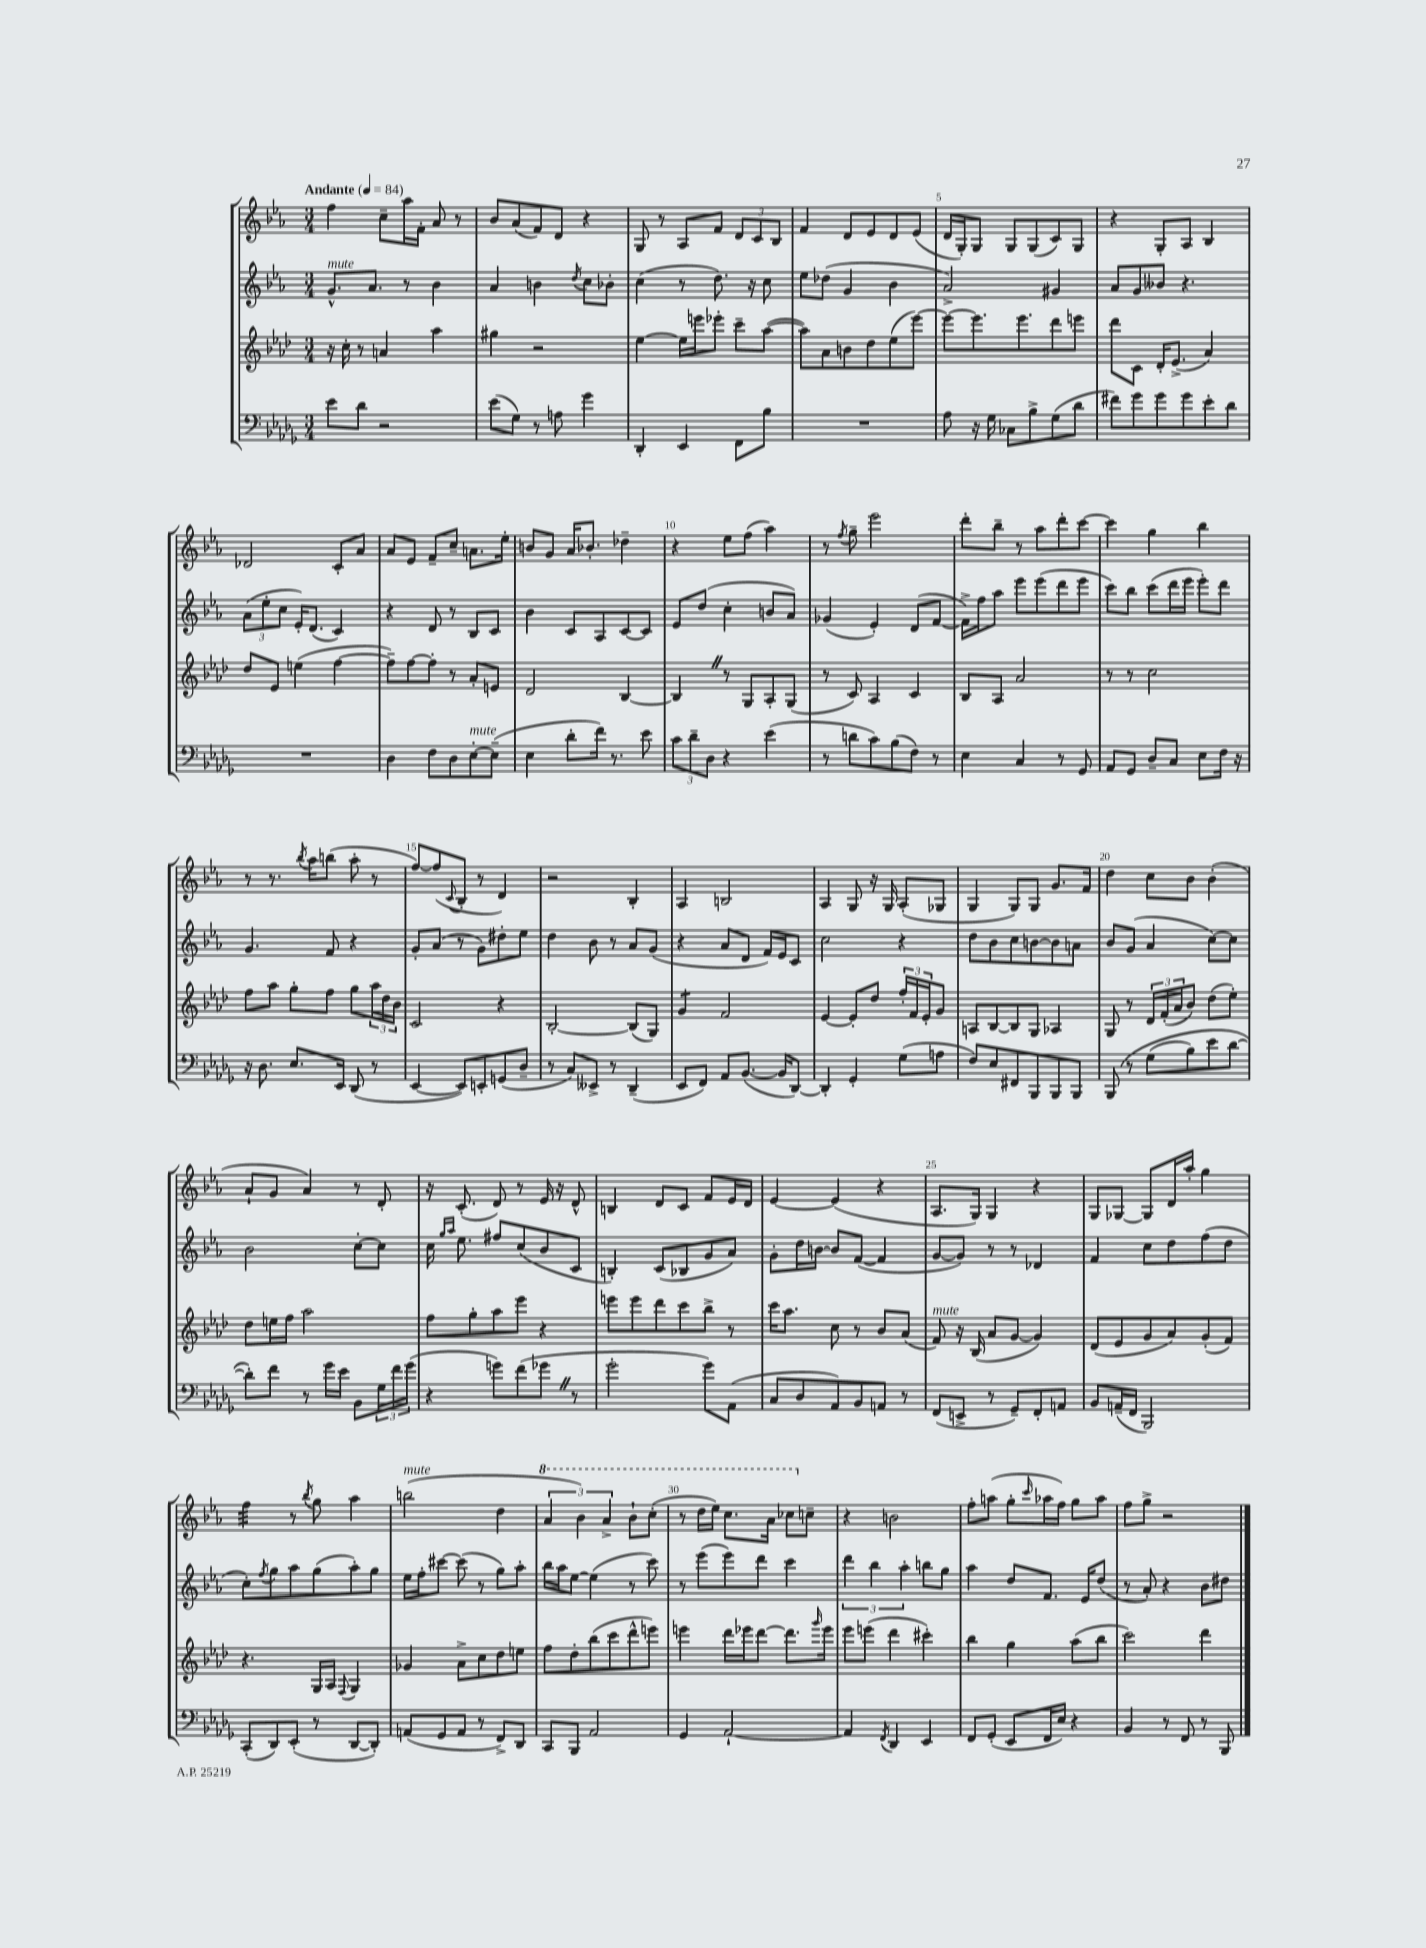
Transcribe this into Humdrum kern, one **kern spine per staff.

**kern	**kern	**kern	**kern
*part4	*part3	*part2	*part1
*staff4	*staff3	*staff2	*staff1
*clefF4	*clefG2	*clefG2	*clefG2
*k[b-e-a-d-g-]	*k[b-e-a-d-]	*k[b-e-a-]	*k[b-e-a-]
*M3/4	*M3/4	*M3/4	*M3/4
*MM84	*MM84	*MM84	*MM84
=1	=1	=1	=1
!	!	!	!LO:TX:a:B:t=Andante
!	!	!LO:TX:a:i:t=mute	!
8e-\L	16r	8.g^^/L	4ff\
.	16cc'\	.	.
8d-\J	8r	.	.
.	.	8.a-/J	.
2r	4an/	.	8cc~\L
.	.	8r	16aa-\L
.	.	.	16f'\JJ
.	4aa-\	4b-\	8a-/
.	.	.	8r
=2	=2	=2	=2
(8e-\L	4gg#X\	4a-/	8b-/L
8G-\J)	.	.	(8a-/
8r	2r	4bn\	8f/)
8An\	.	.	8d/J
.	.	8qdd/	.
4g-\	.	8cc\L	4r
.	.	8b-X'\J	.
=3	=3	=3	=3
4DD-'/	[4ee-\	(4cc\	8G/
.	.	.	8r
4EE-/	16ee-\LL]	8r	8A-/L
.	16eeen\J	.	.
.	8eee-X'\J	8.dd\)	8f/J
8FF\L	8ccc~\L	.	12d/L
.	.	16r	.
.	.	.	12c/
8B-\J	([8aa-\J	8cc\	.
.	.	.	12B-/J
=4	=4	=4	=4
2.r	8aa-\L])	8ee-\L	4f/
.	8a-\	(8dd-X\J	.
.	8bn\	4g/	8d/L
.	8dd-\	.	8e-/
.	(8ee-\	4b-\	8d/
.	[8eee-\J)	.	(8e-/J
=5	=5	=5	=5
8A-\	8eee-\L_	2a-^/)	16d/LL
.	.	.	16G'/J)
16r	8.eee-\]	.	8G/J
16G-\	.	.	.
8C-X\L	.	.	8G/L
.	8.eee-\	.	.
8B-^\	.	.	(8G/
(8G-\	8ddd-\	4g#X/	8c/)
8d-\J	8eeen\J	.	8G/J
=6	=6	=6	=6
8f#X\L)	8ddd-\L	8a-/L	4r
8g-\	8c\J	8g/	.
8g-\	16d-'/KL	8b--X/J	8G'/L
.	(8.e-^/J	.	.
8g-\	.	4.r	8A-/J
8e-'\	4a-/)	.	4B-/
8d-\J	.	.	.
!!LO:LB:g=z
=7	=7	=7	=7
2.r	8dd-/L	(12a-\L	2d-X/
.	.	12ee-'\	.
.	8e-/J	.	.
.	.	12cc\J	.
.	(4een\	16e-'/KL)	.
.	.	(8.d/J	.
.	[4ff\	4c/)	8c'/L
.	.	.	8a-/J
=8	=8	=8	=8
4D-\	8ff~\L])	4r	8a-/L
.	[8ff\	.	8e-/J
8F\L	8ff'\J]	8d/	8f~/L
8D-\	8r	8r	8cc~/J
!LO:TX:a:i:t=mute	!	!	!
[8E-'\	8a-'/L	8B-/L	8.an\L
(8E-~\J]	8en/J	8c/J	.
.	.	.	16ee-'\Jk
=9	=9	=9	=9
4E-\	2d-/	4b-\	8bn/L
.	.	.	8g/J
8d-'\L	.	8c/L	16a-/KL
.	.	.	8.b-X'/J
16f\Jk)	.	8A-/	.
8.r	.	.	.
.	[4B-/	[8c/	4dd-X~\
8e-\	.	8c/J]	.
=10	=10	=10	=10
12c\L	4B-Z/]	8e-/L	4r
12d-~\	.	.	.
.	.	(8dd/J	.
12D-\J	.	.	.
4r	8r	4cc'\	8ee-\L
.	8G/L	.	(8ff\J
(4e-\	8A-'/	8bn/L	4aa-\)
.	(8G/J	8a-/J)	.
=11	=11	=11	=11
8r	8r	(4g-X/	8r
.	.	.	8qff/
8dn\L	8c/)	.	8gg~\
8c\)	4A-/	4e-'/)	2eee-\
(8B-\	.	.	.
8F\J)	4c/	(8d/L	.
8r	.	[8f/J	.
=12	=12	=12	=12
4E-\	8B-/L	16f^\LL])	8ddd'\L
.	.	16ff\J	.
.	8A-/J	8aa-\J	8bb-~\J
4C/	2a-/	8eee-\L	8r
.	.	(8eee-\	8aa-\L
8r	.	8ddd\	8ddd'\
8GG-/	.	8eee-\J	[8ccc\J
=13	=13	=13	=13
8AA-/L	8r	8ccc\L)	4ccc\]
8GG-/J	8r	8bb-\J	.
8D-~/L	2cc\	(8ccc\L	4gg\
8C/J	.	16ddd\L	.
.	.	16eee-\JJ	.
8E-\L	.	8eee-'\L)	4bb-\
16F\Jk	.	8ddd\J	.
16r	.	.	.
!!LO:LB:g=z
=14	=14	=14	=14
16r	8ff\L	4.g/	8r
8.D-\	.	.	.
.	8aa-\J	.	8.r
8.E-/L	8gg'\L	.	.
.	.	.	8qbb-/
.	.	.	16aa-\KL
.	8ff\J	8f/	(8bbn\J
16EE-/Jk	.	.	.
(8DD-/	8gg\L	4r	8aa-'\
8r	24aa-\L	.	8r
.	24dd-\	.	.
.	24b-\JJ	.	.
=15	=15	=15	=15
[4EE-/	2c/	8g'/L	[8ff/L)
.	.	(8a-/J	(8ff/]
.	.	.	8qqc/
8EE-/L])	.	8r	8B-'/J
8EEn'/	.	8g\L)	8r
(8GGn/	4r	8dd#X'\	4d/)
8D-~/J	.	8ee-\J	.
=16	=16	=16	=16
8r	[2B-'/	4dd\	2r
8C/L)	.	.	.
8EE--X^/J	.	8b-\	.
8r	.	8r	.
(4DD-~/	(8B-/L]	8a-/L	4B-'/
.	8G/J)	(8g/J	.
=17	=17	=17	=17
*	*tremolo	*	*
8EE-/L	8g/L	4r	4A-/
8FF/J)	8g/J	.	.
*	*Xtremolo	*	*
8AA-/L	2f/	8a-/L	2Bn/
([8.BB-/J	.	8d/J	.
.	.	16f/LL)	.
16BB-/KL]	.	16e-/J	.
[8DD-/J)	.	8c/J	.
=18	=18	=18	=18
4DD-'/]	[4e-/	2cc\	4A-/
4GG-'/	8e-'/L]	.	8G/
.	8dd-/J	.	16r
.	.	.	16G/
(8G-\L	24ff'/LL	4r	(8A-'/L
.	24f/	.	.
.	24e-'/J	.	.
8An\J	8g/J	.	8G-X/J
=19	=19	=19	=19
8F/L)	8An/L	8dd\L	4G/
8E-/	[8B-/	8b-\	.
8FF#X/	8B-/]	8cc\	8G/L)
8BBB-/	8G/J	[8bn\	8G/J
8BBB-/	4A-X/	8b\]	8.g/L
8BBB-/J	.	8an\J	.
.	.	.	16f/Jk
=20	=20	=20	=20
(8BBB-/	8G/	8b-/L	4dd\
8r	8r	(8g/J	.
(8G-\L	24d-/LL	4a-/	8cc\L
.	(24f'/	.	.
.	24a-/J	.	.
8B-\)	8b-/J)	.	8b-\J
8e-\	(8dd-\L	[8cc\L)	(4b-'\
[8d-\J	8ee-'\J)	8cc\J]	.
!!LO:LB:g=z
=21	=21	=21	=21
8d-'\L])	8dd-\L	2b-\	8a-`/L
8f\J	16een\L	.	8g/J
.	16ff\JJ	.	.
8r	2aa-\	.	4a-/)
16g-\LL	.	.	.
16e-\JJ	.	.	.
8BB-\L	.	[8cc'\L	8r
24G-\L	.	8cc\J]	8d'/
24f\	.	.	.
(24g-\JJ	.	.	.
=22	=22	=22	=22
4r	8ff\L	16cc\	16r
.	.	16qqgg/LL	.
.	.	16qqaa-/JJ	.
.	.	8.ee-\	(8.c'/
.	8gg'\	.	.
8gn\L)	8aa-\	8ff#X/L	8d/)
(8f\	8eee-\J	(8cc/	8r
8g-XZ\J	4r	8b-/	16e-/
.	.	.	16r
8r	.	8c/J	8d^^/
=23	=23	=23	=23
2g-'\	8eeen\L	4Bn'/)	4Bn/
.	8eee\	.	.
.	8ddd-\	(8c/L	8d/L
.	8ccc\	8B-X/	8c/J
8g-\L)	8bb-^\J	8g/	8f/L
(8AA-\J	8r	8a-/J)	16e-/L
.	.	.	16d/JJ
=24	=24	=24	=24
8C/L	16ccc\KL	8g'\L	[4e-/
.	8.aa-\J	.	.
8D-/	.	16dd\L	.
.	.	[16bn\JJ	.
8AA-/)	8cc\	8b/L]	(4e-/]
8BB-/	8r	([8f/J	.
8AAn/J	8b-/L	4f/]	4r
8r	(8a-/J	.	.
=25	=25	=25	=25
!	!LO:TX:a:i:t=mute	!	!
(8FF/L	8f/)	[8g/L	8.A-/L
8EEn^/J	16r	8g/J])	.
.	(16B-/	.	16G/Jk)
8r	8a-/L	8r	4G/
8GG-~/L)	[8g/J	8r	.
8FF'/	4g/])	4d-X/	4r
8AAn/J	.	.	.
=26	=26	=26	=26
8BB-/L	(8d-/L	4f/	8G/L
(16AAn~/L	8e-/	.	[8G-X/J
16FF/JJ	.	.	.
2BBB-/)	8g/	8cc\L	8G-/L]
.	8a-/)	8dd\	16d/L
.	.	.	16aa-'/JJ
.	(8g'/	(8ff\	4gg\
.	8f/J)	8dd\J	.
!!LO:LB:g=z
=27	=27	=27	=27
*	*	*	*tremolo
(8CC'/L	4.r	8cc'\L)	32ff\LLL
.	.	.	32ff\
.	.	.	32ff\
.	.	.	32ff\
.	.	8qff/	.
8DD-/)	.	8gg\	32ff\
.	.	.	32ff\
.	.	.	32ff\
.	.	.	32ff\JJJ
*	*	*	*Xtremolo
(8EE-'/J	.	8aa-\	8r
.	.	.	8qbb-/
8r	16G/LL	(8gg\	8gg\
.	16A-/JJ	.	.
.	8qqF/	.	.
[8DD-/L	4G/	8aa-'\)	4aa-\
8DD-'/J])	.	8gg\J	.
=28	=28	=28	=28
!	!	!	!LO:TX:a:i:t=mute
(8AAn/L	4g-X/	16ee-\LL	(2bbn\
.	.	16ff'\J	.
8GG-/	.	[8ccc#X\J	.
8AA/J	8a-^\L	(8ccc#\]	.
8r	8cc\	8r	.
8FF^/L)	8dd-\	8gg\L)	4dd\
8DD-/J	8een\J	8aa-'\J	.
=29	=29	=29	=29
*	*	*	*8va
8CC/L	8ff\L	16bb-\LL	6aa-/
.	.	16aa-\J	.
8BBB-/J	8dd-'\	[8ee-\J	.
.	.	.	6bb-\)
2AA-/	(8bb-\	(4ee-\]	.
.	.	.	6aa-^/
.	8ccc\	.	.
.	8ddd-^^\	8r	8bb-`\L
.	8eeen\J)	8ccc\)	(8ccc'\J
=30	=30	=30	=30
4GG-/	4eeen\	8r	8r
.	.	(8eee-\L	16ddd\LL
.	.	.	16eee-\JJ)
[2AA-`/	16ddd-\LL	8eee-\)	8.ccc\L
.	16eee-X\J	.	.
.	[8ddd-\J	8ddd\J	.
.	.	.	16aa-\Jk
.	8.ddd-\L]	4ccc\	8ccc-X\L
*	*	*	*X8va
.	.	.	8ccn~\J
.	16qqggg/	.	.
.	16eee-\Jk	.	.
=31	=31	=31	=31
4AA-/]	8eee-\L	6ddd\	4r
.	(8eeen\J	.	.
.	.	6bb-\	.
8qFF/	.	.	.
4DD-/	4ddd-\	.	2bn\
.	.	6aa-'\	.
4EE-/	4ccc#X'\)	8bbn\L	.
.	.	8gg\J	.
=32	=32	=32	=32
8FF/L	4bb-\	4aa-\	8ff'\L
(8GG-'/J	.	.	(8aan\J
8EE-/L	4gg\	8dd/L	8gg'\L
.	.	.	16qqccc/
16FF/L	.	8.f/J	16aa-X\L
16E-/JJ)	.	.	16ff\JJ)
4r	(8aa-\L	.	8gg\L
.	.	16e-/KL	.
.	8bb-\J	(8dd/J	8aa-\J
=33	=33	=33	=33
4BB-/	2ccc\)	8r	8ff\L
.	.	8a-'/)	8gg^\J
8r	.	4r	2r
8FF/	.	.	.
8r	4ddd-\	8b-\L	.
8BBB-/	.	8dd#X\J	.
==	==	==	==
*-	*-	*-	*-
